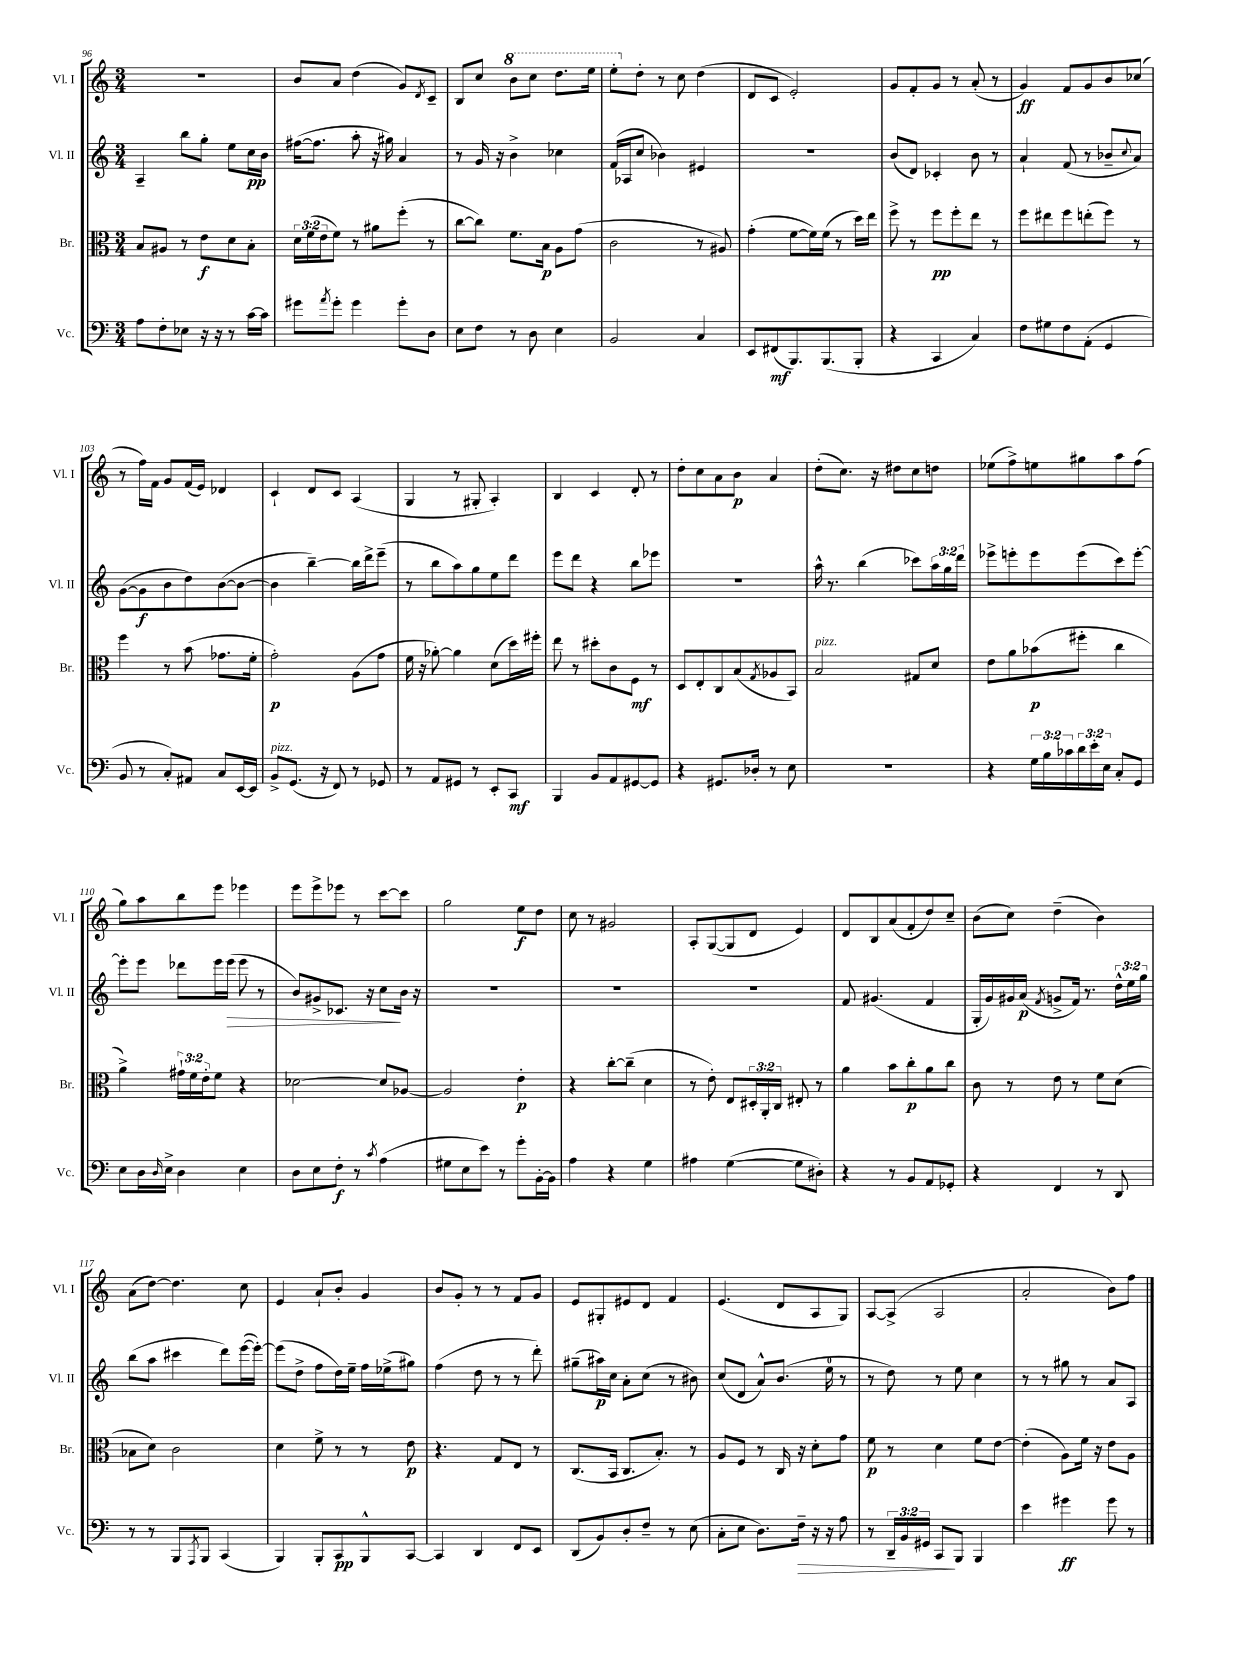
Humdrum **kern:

**kern	**kern	**kern	**kern
*staff4	*staff3	*staff2	*staff1
*clefF4	*clefC3	*clefG2	*clefG2
*k[]	*k[]	*k[]	*k[]
*M3/4	*M3/4	*M3/4	*M3/4
8A	8B	4A~	2.r
8F'	8A#	.	.
8E-	8r	8bb	.
16r	8e	8gg'	.
16r	.	.	.
8r	8d	8ee	.
[16c	8B'	16cc	.
16c]	.	16b	.
=	=	=	=
8g#	24d	([16ff#	8b
.	(24f	.	.
.	.	8.ff#]	.
.	24e	.	.
8qa	.	.	.
8g#'	8f)	.	8a
4g#	8r	8aa'	(4dd
.	8a#	16r	.
.	.	16gg#)	.
8g#'	(8ff'	4a	8g)
.	.	.	8qd
8D	8r	.	8c~
=	=	=	=
8E	[8cc	8r	8B
8F	8cc])	16g	8cc
.	.	16r	.
8r	8.f	4b^	8bb
8D	.	.	8ccc
.	16B	.	.
4E	8A	4cc-	8.ddd
.	(8g	.	.
.	.	.	16eee
=	=	=	=
2BB	2c	(16f	8eee'
.	.	16A-	.
.	.	8cc	8dd'
.	.	4b-)	8r
.	.	.	8cc
4C	8r	4e#	(4dd
.	8A#)	.	.
=	=	=	=
8EE	(4g'	2.r	8d
(8FF#	.	.	8c
8.BBB)	[8f	.	2e')
.	16f])	.	.
(8.BBB	(16f	.	.
.	8r	.	.
8BBB'	16dd)	.	.
.	16ee	.	.
=	=	=	=
4r	8ff^	(8b	8g
.	8r	8d)	8f'
4CC	8ff	4c-'	8g
.	8ff'	.	8r
4C)	8ee	8b	(8a'
.	8r	8r	8r
=	=	=	=
8F	8ff	4a`	4g)
8G#	8ee#	.	.
8F	8ff	(8f	8f
(8AA'	(8ee'	8r	8g
4GG	8ff)	8b-~	8b
.	.	8qqcc	.
.	8r	8a)	(8cc-
=	=	=	=
8BB	4ff	([8g	8r
8r	.	8g]	16ff)
.	.	.	16f
8C')	8r	8b	8g
8AA#	(8b	8dd)	(16f
.	.	.	16e)
8C	8.g-	([8b	4d-
[16EE	.	8b_	.
16EE]	16f'	.	.
=	=	=	=
8BB^	2g')	4b]	4c`
(8.GG	.	.	.
.	.	[4bb~)	8d
16r	.	.	.
8FF)	.	.	8c
8r	(8A	16bb]	(4A
.	.	16ddd^	.
8GG-	8g	(8eee~	.
=	=	=	=
8r	16f	8r	4G
.	16r	.	.
8AA	[8a-')	8bb	.
8GG#	4a-]	8aa)	8r
8r	.	8gg	8G#'
8EE'	(8d	8ee	4A')
8CC	16dd)	8ddd	.
.	16ff#'	.	.
=	=	=	=
4BBB	8ee	8eee	4B
.	8r	8ddd	.
8BB	8dd#'	4r	4c
8AA	8c	.	.
[8GG#	8F	8bb	8d'
8GG#]	8r	8eee-	8r
=	=	=	=
4r	8D	2.r	8dd'
.	8E'	.	8cc
8.GG#	8C	.	8a
.	(8B	.	8b
16D-'	.	.	.
.	8qG	.	.
8r	8A-	.	4a
8E	8BB)	.	.
=	=	=	=
2.r	2B	16aa^^	(8dd'
.	.	8.r	.
.	.	.	8.cc)
.	.	(4bb	.
.	.	.	16r
.	.	.	8dd#
.	8G#	8ccc-)	8cc
.	8d	24aa	8dd
.	.	24gg	.
.	.	24ddd	.
=	=	=	=
4r	8e	8eee-^	(8ee-
.	8a	8eee'	8ff^)
24G	(8b-	8eee	8ee
24B	.	.	.
24c-	.	.	.
24d	8ff#'	(8eee	8gg#
24e'	.	.	.
24E	.	.	.
8C'	4cc	8ccc)	8aa
8GG	.	[8eee'	(8ff
=	=	=	=
8E	4a^)	8eee']	8gg)
16D	.	8eee	8aa
16qqD	.	.	.
16E^	.	.	.
4D	24g#`	8ddd-	8bb
.	24f	.	.
.	24e'	.	.
.	8f	16eee	8eee
.	.	(16eee	.
4E	4r	8eee	4eee-
.	.	8r	.
=	=	=	=
8D	[2d-	8b)	8eee
8E	.	8g#^	8eee^
8F'	.	8.c-	8eee-
8r	.	.	8r
.	.	16r	.
8qc	.	.	.
(4A	8d-]	8cc	[8ccc
.	[8A-	16b	8ccc]
.	.	16r	.
=	=	=	=
8G#	2A-]	2.r	2gg
8E	.	.	.
8e)	.	.	.
8r	.	.	.
8g'	4e'	.	8ee
[16BB'	.	.	8dd
16BB]	.	.	.
=	=	=	=
4A	4r	2.r	8cc
.	.	.	8r
4r	[8cc'	.	2g#
.	(8cc~]	.	.
4G	4d	.	.
=	=	=	=
4A#	8r	2.r	8A'
.	8e')	.	([8G
([4G	8E	.	8G]
.	24D#'	.	8d
.	24AA'	.	.
.	24C	.	.
8G]	8E#'	.	4e)
8D#')	8r	.	.
=	=	=	=
4r	4a	8f	8d
.	.	(4.g#	8B
8r	8b	.	(8a
8BB	8cc'	.	8f'
8AA	8a	4f	8dd)
8GG-'	8cc	.	8cc~
=	=	=	=
4r	8c	16G'	(8b
.	.	16g)	.
.	8r	16g#	8cc)
.	.	(16a	.
.	.	8qf	.
4FF	8e	8g^	(4dd~
.	8r	16f)	.
.	.	8.r	.
8r	8f	.	4b)
8DD	(8d	24dd^^	.
.	.	24ee	.
.	.	24gg	.
=	=	=	=
8r	8B-	(8bb	(8a
8r	8d)	8aa	[8dd)
8BBB	2c	4ccc#	4.dd]
8qAAA	.	.	.
8BBB	.	.	.
(4CC	.	8ddd)	.
.	.	([16eee	8cc
.	.	16eee'_)	.
=	=	=	=
4BBB)	4d	(8eee]	4e
.	.	8dd^	.
8BBB'	8f^	8ff	8a`
8CC	8r	16dd)	8b'
.	.	16ee~	.
8BBB^^	8r	16ff	4g
.	.	(16ee-^	.
[8CC	8e	8gg#)	.
=	=	=	=
4CC]	4.r	(4ff	8b
.	.	.	8g'
4DD	.	8dd	8r
.	8G	8r	8r
8FF	8E	8r	8f
8EE	8r	8ddd')	8g
=	=	=	=
(8DD	(8.C	(8gg#~	8e
8BB)	.	16aa#)	8G#'
.	16BB	16cc	.
8D'	8.C	8a'	8e#
8F~	.	(8cc	8d
.	8.B')	.	.
8r	.	8r	4f
(8E	8r	8b#)	.
=	=	=	=
8C'	8A	(8cc	(4.e
8E	8F	8d	.
8.D)	8r	8a^^)	.
.	16C	(8.b	8d
16F~	16r	.	.
16r	8d'	.	8A
16r	.	16ee	.
8A	8g	8r	8G)
=	=	=	=
8r	8f	8r	[8A
24DD~	8r	8dd)	(8A^]
24BB	.	.	.
24GG#	.	.	.
8CC	4d	8r	2A
8BBB	.	8ee	.
4BBB	8f	4cc	.
.	[8e	.	.
=	=	=	=
4e	(4e']	8r	2a'
.	.	8r	.
4g#	8A)	8gg#	.
.	16f	8r	.
.	16r	.	.
8g#	8e	8a	8b)
8r	8A	8A	8ff
==	==	==	==
*-	*-	*-	*-
